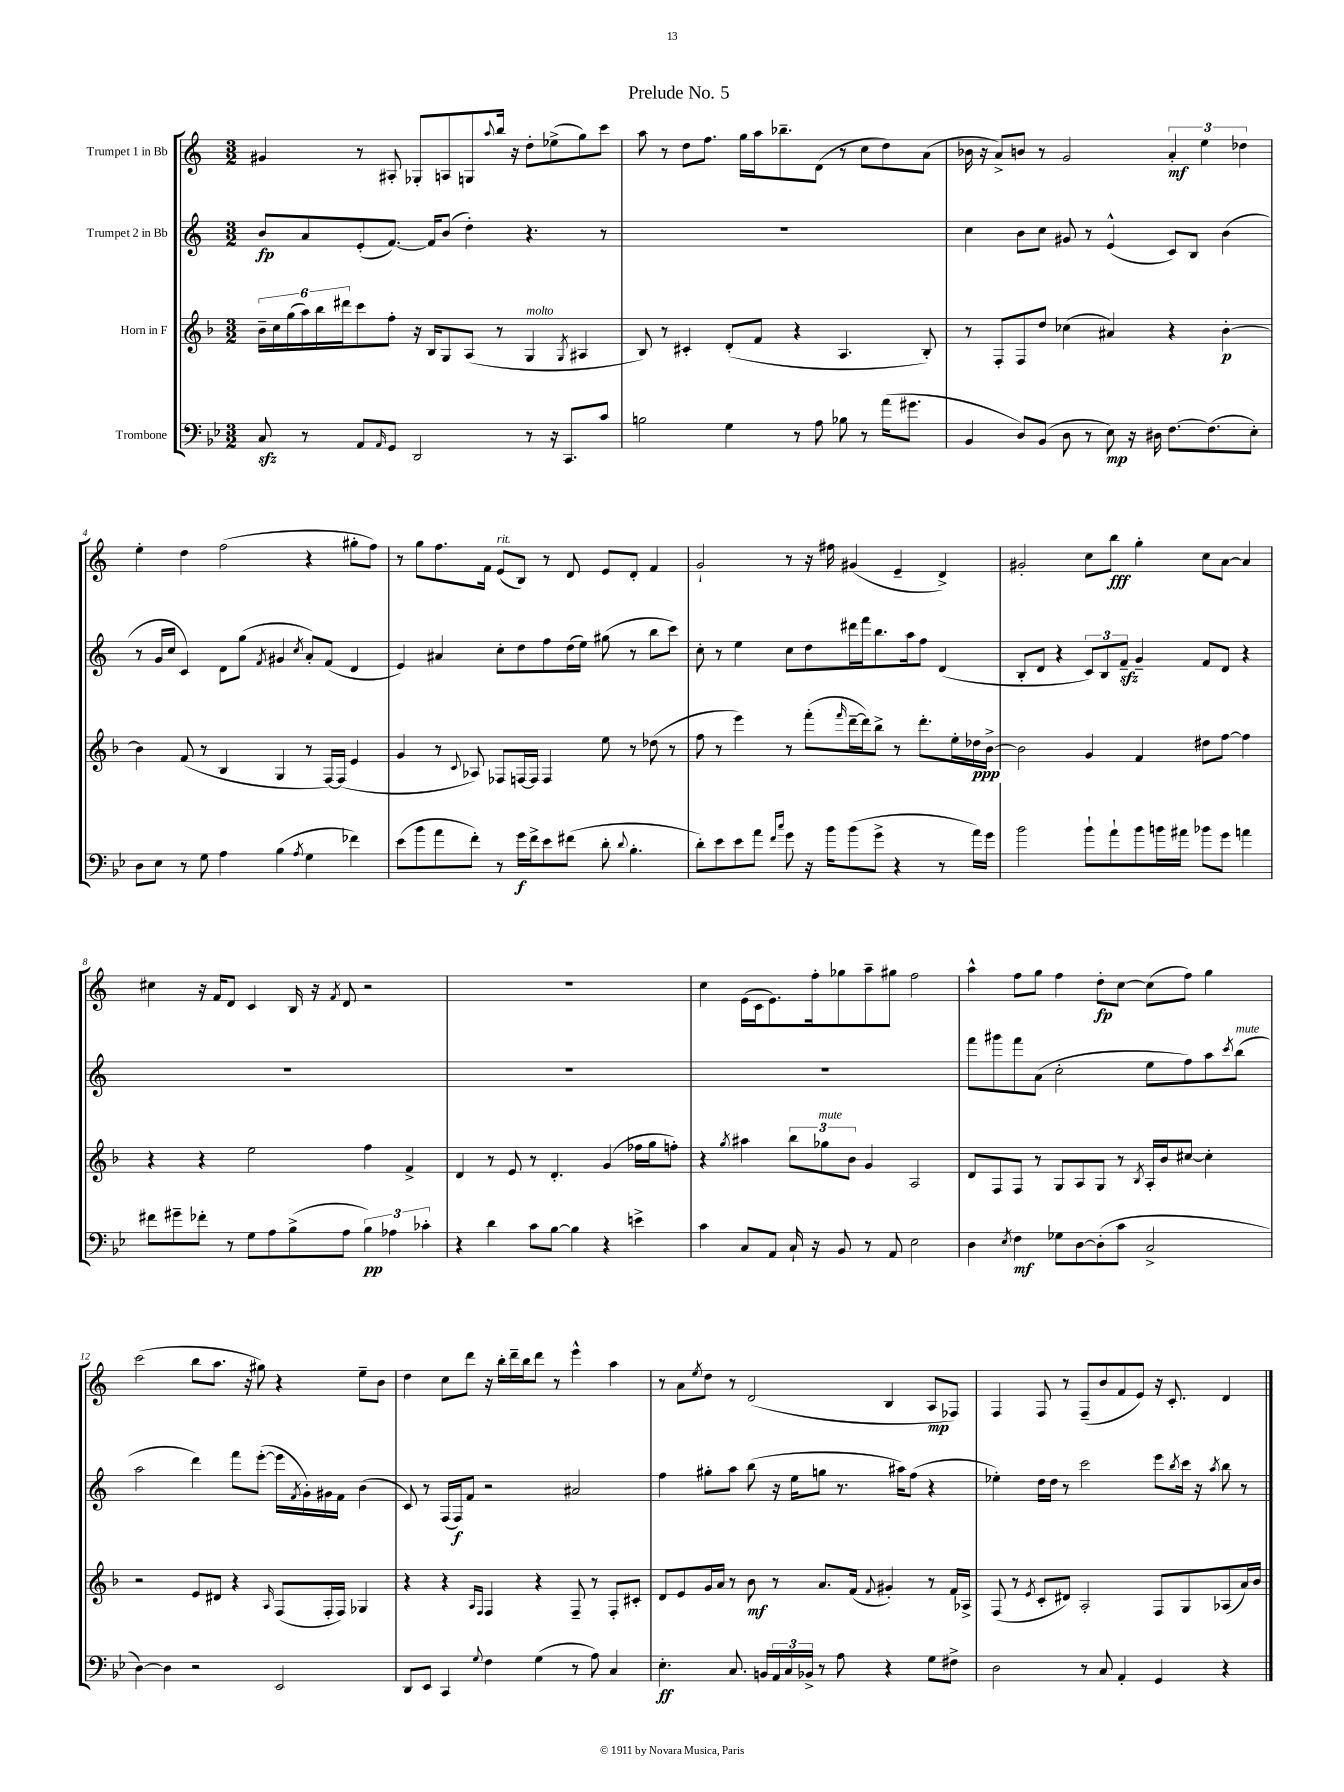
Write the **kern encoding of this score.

**kern	**dynam	**kern	**dynam	**kern	**dynam	**kern	**dynam
*part4	*part4	*part3	*part3	*part2	*part2	*part1	*part1
*staff4	*staff4	*staff3	*staff3	*staff2	*staff2	*staff1	*staff1
*I"Trombone	*	*I"Horn in F	*	*I"Trumpet 2 in Bb	*	*I"Trumpet 1 in Bb	*
*clefF4	*	*clefG2	*	*clefG2	*	*clefG2	*
*k[b-e-]	*	*k[b-]	*	*k[]	*	*k[]	*
*M3/2	*	*M3/2	*	*M3/2	*	*M3/2	*
=1	=1	=1	=1	=1	=1	=1	=1
8Czz/	.	24b-~\LL	.	8b/L	fp	4g#X/	.
.	.	24cc\	.	.	.	.	.
.	.	(24gg\	.	.	.	.	.
8r	.	24aa\)	.	8a/	.	.	.
.	.	24bb-\	.	.	.	.	.
.	.	24ddd#X\J	.	.	.	.	.
8AA/L	.	8ccc\	.	(8e'/	.	8r	.
16qqAA/	.	.	.	.	.	.	.
8GG/J	.	8ff'\J	.	[8.f/J)	.	8A#X'/	.
2DD/	.	16r	.	.	.	8G-X'/L	.
.	.	16B-/KL	.	16f/KL]	.	.	.
.	.	8G/	.	(8b/J	.	8An/	.
.	.	(8A/J	.	4dd'\)	.	8Gn/	.
.	.	.	.	.	.	8qqaa/	.
.	.	8r	.	.	.	16bb/Jk	.
.	.	.	.	.	.	16r	.
!	!	!LO:TX:a:i:t=molto	!	!	!	!	!
8r	.	4G/	.	4.r	.	8dd'\L	.
16r	.	.	.	.	.	(8ee-X^\	.
8.CC/L	.	.	.	.	.	.	.
.	.	8qG/	.	.	.	.	.
.	.	4A#X/	.	.	.	8gg\)	.
8c/J	.	.	.	8r	.	8ccc\J	.
=2	=2	=2	=2	=2	=2	=2	=2
2Bn\	.	8B-/)	.	1.r	.	8aa\	.
.	.	8r	.	.	.	8r	.
.	.	4c#X'/	.	.	.	8dd\L	.
.	.	.	.	.	.	8.ff\J	.
4G\	.	(8d'/L	.	.	.	.	.
.	.	.	.	.	.	16gg\LL	.
.	.	8f/J	.	.	.	16aa\J	.
.	.	.	.	.	.	8.bb-X~\	.
8r	.	4r	.	.	.	.	.
8A\	.	.	.	.	.	(8d\J	.
8B-X\	.	4.A/	.	.	.	8r	.
8r	.	.	.	.	.	8cc\L	.
(16a\KL	.	.	.	.	.	8dd\)	.
8.g#X\J	.	.	.	.	.	.	.
.	.	8B-'/)	.	.	.	(8a\J	.
=3	=3	=3	=3	=3	=3	=3	=3
4BB-/	.	8r	.	4cc\	.	16b-X\	.
.	.	.	.	.	.	16r	.
.	.	8F'/L	.	.	.	8a^/L)	.
8D/L)	.	8F/	.	8b\L	.	8bn/J	.
(8BB-/J	.	8dd/J	.	8cc\J	.	8r	.
8D\	.	(4cc-X\	.	8g#X/	.	2g/	.
8r	.	.	.	8r	.	.	.
8E-\)	mp	4a#X/)	.	(4e^^/	.	.	.
16r	.	.	.	.	.	.	.
16D#X\	.	.	.	.	.	.	.
[8.F\L	.	4r	.	8c/L)	.	6a'/	mf
.	.	.	.	8B/J	.	.	.
.	.	.	.	.	.	6ee\	.
(8.F\]	.	.	.	.	.	.	.
.	.	[4b-'\	p	(4b\	.	.	.
.	.	.	.	.	.	6dd-X\	.
8E-'\J)	.	.	.	.	.	.	.
!!LO:LB:g=z
=4	=4	=4	=4	=4	=4	=4	=4
8D\L	.	4b-\]	.	8r	.	4ee'\	.
8E-\J	.	.	.	16g/LL	.	.	.
.	.	.	.	16cc/JJ	.	.	.
8r	.	(8f/	.	4c/)	.	4dd\	.
8G\	.	8r	.	.	.	.	.
4A\	.	4B-/	.	8d\L	.	(2ff\	.
.	.	.	.	(8gg\J	.	.	.
.	.	.	.	8qf/	.	.	.
(4B-\	.	4G/	.	4g#X/	.	.	.
8qA/	.	.	.	8qcc/	.	.	.
4G\	.	8r	.	8a'/L)	.	4r	.
.	.	[16F/LL)	.	(8f/J	.	.	.
.	.	(16F/JJ]	.	.	.	.	.
4f-X\)	.	4e/	.	4d/	.	8gg#X'\L	.
.	.	.	.	.	.	8ff\J)	.
=5	=5	=5	=5	=5	=5	=5	=5
(8e-\L	.	4g/	.	4e/)	.	8r	.
8b-\	.	.	.	.	.	8gg\L	.
8a\	.	8r	.	4a#X/	.	8.ff\	.
.	.	8qqc/	.	.	.	.	.
8f'\J)	.	8A-X/)	.	.	.	.	.
.	.	.	.	.	.	16f\Jk	.
!	!	!	!	!	!	!LO:TX:a:i:t=rit.	!
8r	.	8F-X/L	.	8cc'\L	.	(8e/L	.
16g\LL	f	[16Fn/L	.	8dd\	.	8B/J)	.
16f^\J	.	16F/JJ]	.	.	.	.	.
8e-\	.	4F/	.	8ff\	.	8r	.
(8f#X\J	.	.	.	(16dd\L	.	8d/	.
.	.	.	.	16ee\JJ)	.	.	.
8d'\	.	8ee\	.	(8gg#X\	.	8e/L	.
8qqd/	.	.	.	.	.	.	.
4.B-'\	.	8r	.	8r	.	8d'/J	.
.	.	(8dd-X\	.	8bb\L	.	4f/	.
.	.	8r	.	8ccc\J)	.	.	.
=6	=6	=6	=6	=6	=6	=6	=6
8d'\L)	.	8ff\	.	8cc'\	.	2g`/	.
8e-\	.	8r	.	8r	.	.	.
8e-\	.	4eee\)	.	4ee\	.	.	.
8a\J	.	.	.	.	.	.	.
16qqf/LL	.	.	.	.	.	.	.
16qqcc/JJ	.	.	.	.	.	.	.
8g\	.	8r	.	8cc\L	.	8r	.
16r	.	(8fff'\L	.	8dd\	.	16r	.
16b-\KL	.	.	.	.	.	16ff#X\	.
.	.	16qqfff/	.	.	.	.	.
(8b-\	.	[16ddd~\L	.	16ddd#X\L	.	(4g#X/	.
.	.	16ddd\J])	.	16fff\J	.	.	.
8g^\J	.	8bb-^\J	.	8.bb\	.	.	.
4r	.	8r	.	.	.	4e~/	.
.	.	.	.	16aa\k	.	.	.
.	.	8.ddd'\L	.	8ff\J	.	.	.
8r	.	.	.	(4d/	.	4d^/)	.
.	.	16ee'\L	.	.	.	.	.
16a\LL)	.	16dd-X\	ppp	.	.	.	.
16g\JJ	.	[16b-^\JJ	.	.	.	.	.
=7	=7	=7	=7	=7	=7	=7	=7
2b-\	.	2b-\]	.	8B'/L	.	2g#X'/	.
.	.	.	.	8d/J	.	.	.
.	.	.	.	4r	.	.	.
8b-`\L	.	4g/	.	12c/L)	.	8cc\L	.
.	.	.	.	12B/	.	.	.
8a`\	.	.	.	.	.	8bb\J	fff
.	.	.	.	12fzz~/J	.	.	.
8b-\	.	4f/	.	4g~/	.	4gg'\	.
16bn\L	.	.	.	.	.	.	.
16a#X\JJ	.	.	.	.	.	.	.
8b-X\L	.	8dd#X\L	.	8f/L	.	8cc\L	.
8g\J	.	[8ff\J	.	8d/J	.	[8a\J	.
4an\	.	4ff\]	.	4r	.	4a/]	.
!!LO:LB:g=z
=8	=8	=8	=8	=8	=8	=8	=8
8f#X\L	.	4r	.	1.r	.	4cc#X\	.
8g#X~\	.	.	.	.	.	.	.
8f-X'\J	.	4r	.	.	.	16r	.
.	.	.	.	.	.	16f/KL	.
8r	.	.	.	.	.	8d/J	.
8G\L	.	2ee\	.	.	.	4c/	.
8A\	.	.	.	.	.	.	.
(8B-^\	.	.	.	.	.	16B/	.
.	.	.	.	.	.	16r	.
.	.	.	.	.	.	8qf/	.
8A\J	.	.	.	.	.	8d/	.
6B-\)	pp	4ff\	.	.	.	2r	.
6A-X\	.	.	.	.	.	.	.
.	.	4f^/	.	.	.	.	.
6c-X'\	.	.	.	.	.	.	.
=9	=9	=9	=9	=9	=9	=9	=9
4r	.	4d/	.	1.r	.	1.r	.
4d\	.	8r	.	.	.	.	.
.	.	8e/	.	.	.	.	.
8c\L	.	8r	.	.	.	.	.
[8B-\J	.	4.d'/	.	.	.	.	.
4B-\]	.	.	.	.	.	.	.
4r	.	(4g/	.	.	.	.	.
4en^\	.	16ff-X\LL	.	.	.	.	.
.	.	16gg\J	.	.	.	.	.
.	.	8ffn'\J)	.	.	.	.	.
=10	=10	=10	=10	=10	=10	=10	=10
4c\	.	4r	.	1.r	.	4cc\	.
.	.	8qgg/	.	.	.	.	.
8C/L	.	4aa#X\	.	.	.	(16e\LL	.
.	.	.	.	.	.	16c\J	.
8AA/J	.	.	.	.	.	8.e\)	.
16C`/	.	12bb-\L	.	.	.	.	.
16r	.	.	.	.	.	16ff'\k	.
!	!	!LO:TX:a:i:t=mute	!	!	!	!	!
.	.	12gg-X\	.	.	.	.	.
8BB-/	.	.	.	.	.	8gg-X\	.
.	.	12b-\J	.	.	.	.	.
8r	.	4g/	.	.	.	8aa~\	.
8AA/	.	.	.	.	.	8gg#X\J	.
2E-\	.	2A/	.	.	.	2ff\	.
=11	=11	=11	=11	=11	=11	=11	=11
4D\	.	8d/L	.	8fff\L	.	4aa^^\	.
.	.	8F/	.	8ggg#X\	.	.	.
8qE-/	.	.	.	.	.	.	.
4F\	mf	8F/J	.	8fff\	.	8ff\L	.
.	.	8r	.	(8a\J	.	8gg\J	.
8G-X\L	.	8G/L	.	2cc'\	.	4ff\	.
[8D\	.	8A/	.	.	.	.	.
(8D'\]	.	8G/J	.	.	.	8dd'\L	fp
8c\J	.	8r	.	.	.	[8cc\J	.
.	.	8qB-/	.	.	.	.	.
2C^/	.	16A'/LL	.	8ee\L	.	(8cc\L]	.
.	.	16b-/J	.	.	.	.	.
.	.	[8cc#X/J	.	8ff\)	.	8ff\J)	.
.	.	4cc#'\]	.	8aa\	.	4gg\	.
.	.	.	.	8qccc/	.	.	.
!	!	!	!	!LO:TX:a:i:t=mute	!	!	!
.	.	.	.	(8bb\J	.	.	.
!!LO:LB:g=z
=12	=12	=12	=12	=12	=12	=12	=12
[4D\)	.	2r	.	2aa\	.	(2ccc\	.
4D\]	.	.	.	.	.	.	.
2r	.	8e/L	.	4ddd\)	.	8bb\L	.
.	.	8d#X/J	.	.	.	8.aa\J	.
.	.	4r	.	8fff\L	.	.	.
.	.	.	.	.	.	16r	.
.	.	.	.	([8eee'\J	.	8gg#X\)	.
.	.	16qqA/	.	.	.	.	.
2EE-/	.	(8F/L	.	16eee\LL]	.	4r	.
.	.	.	.	8qf/	.	.	.
.	.	.	.	16g'\)	.	.	.
.	.	16F'/L	.	16g#X\	.	.	.
.	.	16F/JJ)	.	16f\JJ	.	.	.
.	.	4G-X/	.	(4b\	.	8ee~\L	.
.	.	.	.	.	.	8b\J	.
=13	=13	=13	=13	=13	=13	=13	=13
8DD/L	.	4r	.	8c/)	.	4dd\	.
8EE-/J	.	.	.	8r	.	.	.
4CC/	.	4r	.	(16F/LL	.	8cc\L	.
.	.	.	.	16F/J)	f	.	.
.	.	.	.	8f/J	.	8ddd\J	.
.	.	16qqA/LL	.	.	.	.	.
8qqG/	.	16qqF/JJ	.	.	.	.	.
4F\	.	4F/	.	2r	.	16r	.
.	.	.	.	.	.	16bb'\LL	.
.	.	.	.	.	.	16ddd~\	.
.	.	.	.	.	.	16bb\J	.
(4G\	.	4r	.	.	.	8ddd\J	.
.	.	.	.	.	.	8r	.
8r	.	8F~/	.	2a#X/	.	4eee^^\	.
8A\)	.	8r	.	.	.	.	.
4C/	.	8F'/L	.	.	.	4aa\	.
.	.	8c#X'/J	.	.	.	.	.
=14	=14	=14	=14	=14	=14	=14	=14
4.E-'\	ff	8d/L	.	4ff\	.	8r	.
.	.	8e/	.	.	.	8a\L	.
.	.	.	.	.	.	8qee/	.
.	.	16g/L	.	8gg#X'\L	.	8dd\J	.
.	.	16a/JJ	.	.	.	.	.
8.C/	.	8r	.	8aa\J	.	8r	.
.	.	8b-\	mf	(8bb\	.	(2d/	.
16BBn/LL	.	.	.	.	.	.	.
24AA/	.	8r	.	16r	.	.	.
24C/	.	.	.	.	.	.	.
.	.	.	.	16ee\KL	.	.	.
24BB-X^/JJ	.	.	.	.	.	.	.
8r	.	8.a/L	.	8ggn\J	.	.	.
8A\	.	.	.	8.r	.	.	.
.	.	(16f/Jk	.	.	.	.	.
.	.	8qqf/	.	.	.	.	.
4r	.	4g#X'/)	.	.	.	4B/	.
.	.	.	.	16aa#X\KL)	.	.	.
.	.	.	.	(8ff\J	.	.	.
8G\L	.	8r	.	4r	.	8A/L	mp
8F#X^\J	.	16f/LL	.	.	.	8F-X/J)	.
.	.	16A-X^/JJ	.	.	.	.	.
=15	=15	=15	=15	=15	=15	=15	=15
2D\	.	(8F/	.	4ee-X'\)	.	4F/	.
.	.	8r	.	.	.	.	.
.	.	8qe/	.	.	.	.	.
.	.	8c'/L	.	16dd\LL	.	8F/	.
.	.	.	.	16dd\JJ	.	.	.
.	.	8d#X/J)	.	8r	.	8r	.
8r	.	2A'/	.	2ccc\	.	(8F~/L	.
8C/	.	.	.	.	.	8b/	.
4AA'/	.	.	.	.	.	8f/	.
.	.	.	.	.	.	8e/J)	.
4GG/	.	8F/L	.	8eee\L	.	16r	.
.	.	.	.	.	.	8.c'/	.
.	.	.	.	8qbb/	.	.	.
.	.	8G/	.	16ccc\Jk	.	.	.
.	.	.	.	16r	.	.	.
.	.	.	.	8qaa/	.	.	.
4r	.	(8A-X/	.	8bb\	.	4d/	.
.	.	16a/L)	.	8r	.	.	.
.	.	16b-/JJ	.	.	.	.	.
==	==	==	==	==	==	==	==
*-	*-	*-	*-	*-	*-	*-	*-
